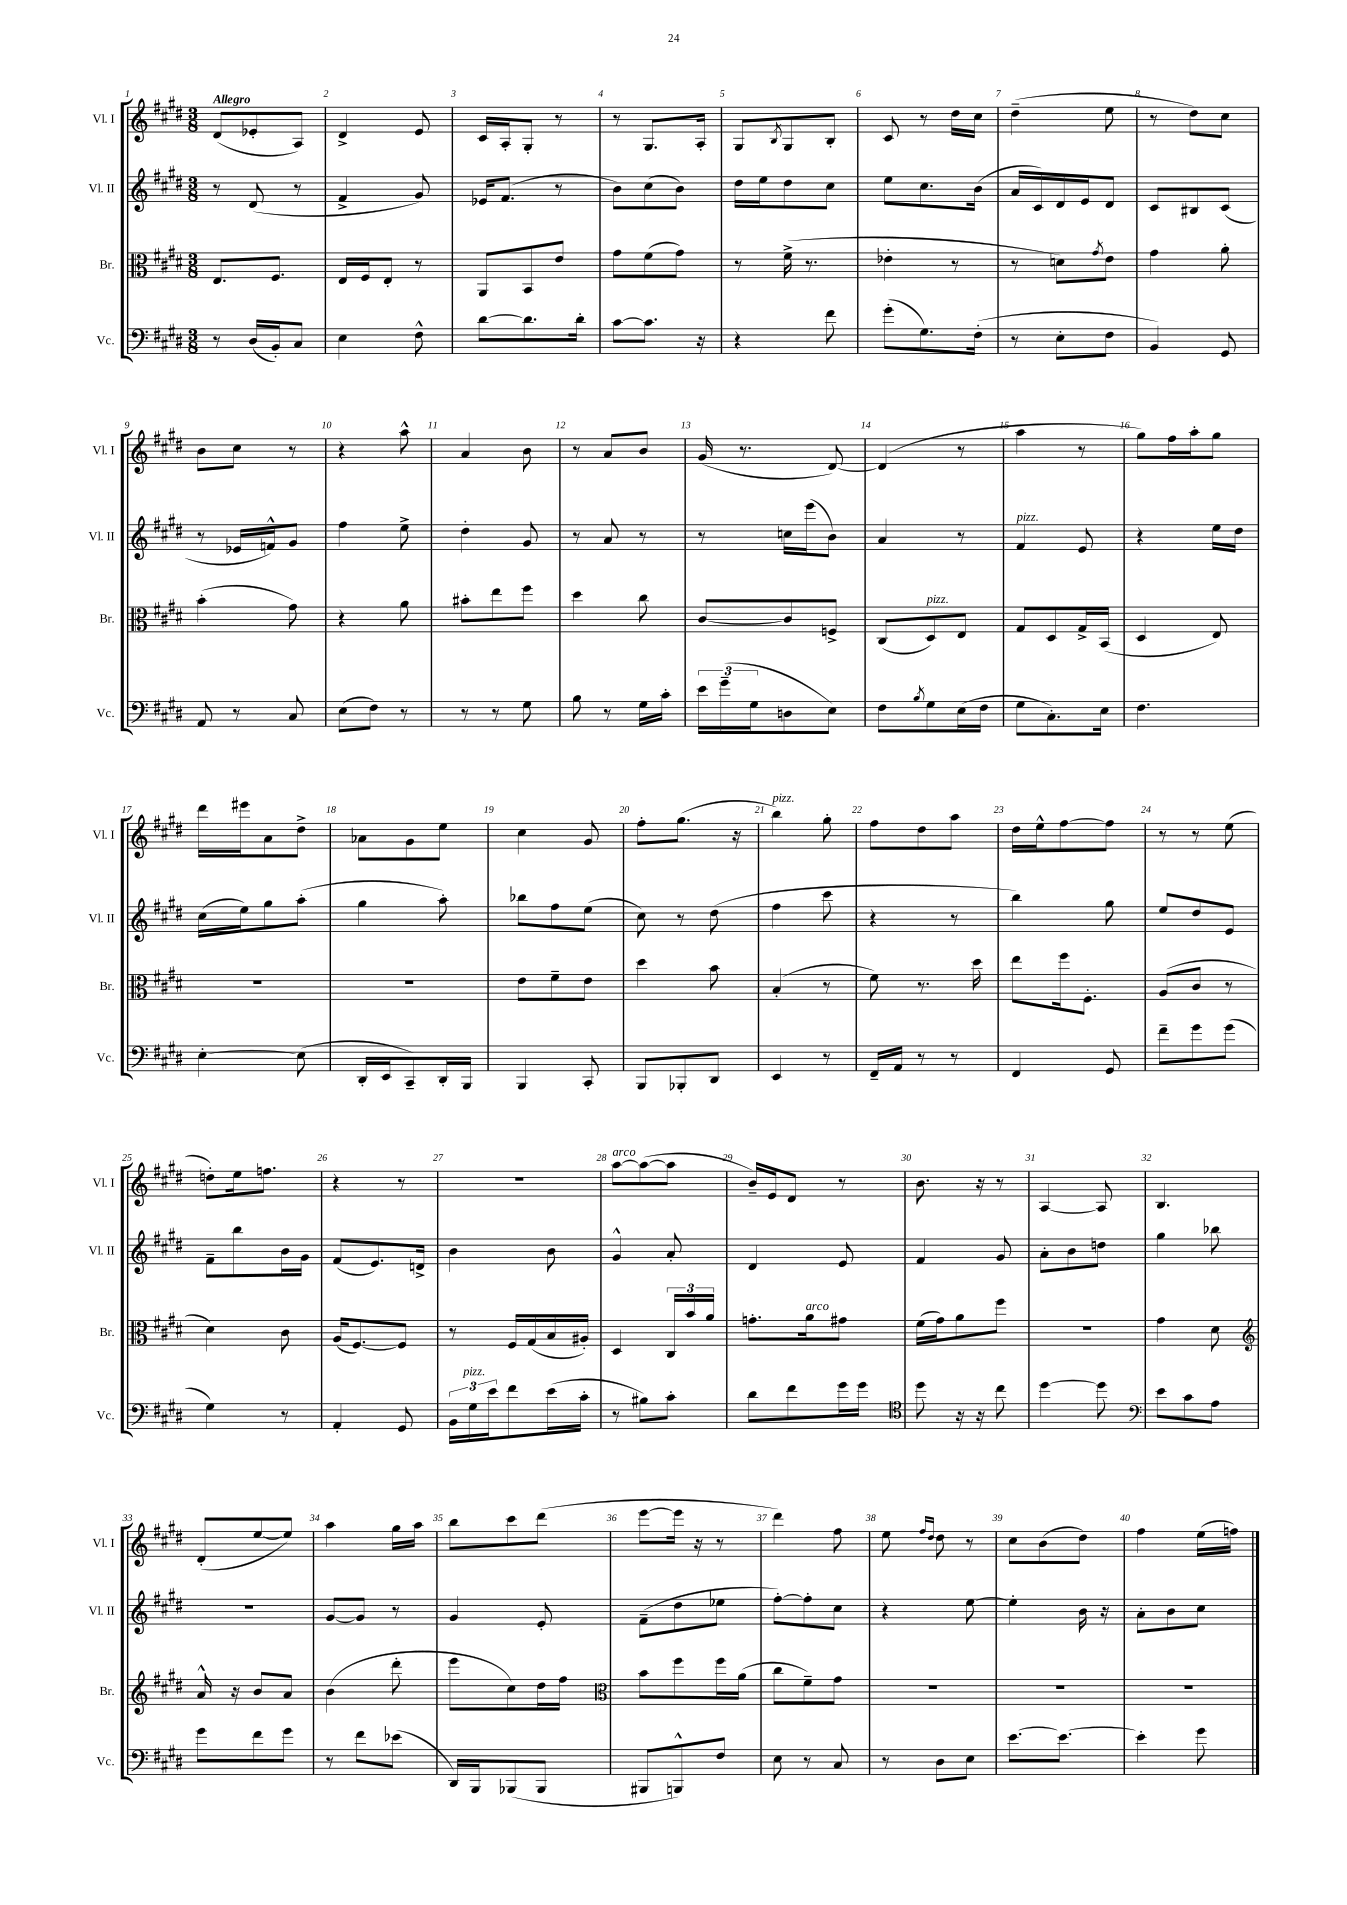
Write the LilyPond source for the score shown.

<<
\new StaffGroup <<
\new Staff = "s0" \with { instrumentName = "Vl. I" shortInstrumentName = "Vl. I" } {
    \clef treble \key e \major \numericTimeSignature \time 3/8 \tempo "Allegro"
    dis'8( ees'8-. a8) |
    dis'4-> e'8 |
    cis'16 a16-. gis8-. r8 |
    r8 gis8. a16-. |
    gis8 \acciaccatura { b8 } gis8 b8-. |
    cis'8 r8 dis''16 cis''16 |
    dis''4--( e''8 |
    r8 dis''8) cis''8 |
    b'8 cis''8 r8 |
    r4 a''8-^ |
    a'4 b'8 |
    r8 a'8 b'8 |
    gis'16( r8. dis'8~) |
    dis'4( r8 |
    a''4 r8 |
    gis''8) fis''16 a''16-. gis''8 |
    dis'''16 eis'''16 a'8 dis''8-> |
    aes'8 gis'8 e''8 |
    cis''4 gis'8 |
    fis''8-. gis''8.( r16 |
    b''4^\markup { \italic "pizz." }) gis''8-. |
    fis''8 dis''8 a''8 |
    dis''16 e''16-^ fis''8~ fis''8 |
    r8 r8 e''8( |
    d''8-.) e''16 f''8. |
    r4 r8 |
    R4. |
    a''8~^\markup { \italic "arco" } a''8~( a''8 |
    b'16--) e'16 dis'8 r8 |
    b'8. r16 r8 |
    a4~ a8 |
    b4. |
    dis'8-.( e''8~ e''8) |
    a''4 gis''16 a''16 |
    b''8 cis'''8 dis'''8( |
    e'''8~ e'''16 r16 r8 |
    dis'''4) fis''8 |
    e''8 \grace { fis''16 dis''16 } dis''8 r8 |
    cis''8 b'8( dis''8) |
    fis''4 e''16( f''16) \bar "|." |
}
\new Staff = "s1" \with { instrumentName = "Vl. II" shortInstrumentName = "Vl. II" } {
    \clef treble \key e \major \numericTimeSignature \time 3/8
    r8 dis'8( r8 |
    fis'4-> gis'8) |
    ees'16 fis'8.( r8 |
    b'8) cis''8( b'8) |
    dis''16 e''16 dis''8 cis''8 |
    e''8 cis''8. b'16( |
    a'16 cis'16) dis'16 e'16 dis'8 |
    cis'8 bis8 cis'8( |
    r8 ees'16 f'16-^) gis'8 |
    fis''4 e''8-> |
    dis''4-. gis'8 |
    r8 a'8 r8 |
    r8 c''16 e'''16( b'8) |
    a'4 r8 |
    fis'4^\markup { \italic "pizz." } e'8 |
    r4 e''16 dis''16 |
    cis''16( e''16) gis''8 a''8-.( |
    gis''4 a''8-.) |
    bes''8 fis''8 e''8( |
    cis''8) r8 dis''8( |
    fis''4 cis'''8 |
    r4 r8 |
    b''4) gis''8 |
    e''8 dis''8 e'8 |
    fis'8-- b''8 b'16 gis'16 |
    fis'8( e'8.) d'16-> |
    b'4 b'8 |
    gis'4-^ a'8-. |
    dis'4 e'8 |
    fis'4 gis'8 |
    a'8-. b'8 d''8 |
    gis''4 bes''8 |
    R4. |
    gis'8~ gis'8 r8 |
    gis'4 e'8-. |
    fis'8--( dis''8 ees''8 |
    fis''8~-.) fis''8-. cis''8 |
    r4 e''8~ |
    e''4-. b'16 r16 |
    a'8-. b'8 cis''8 \bar "|." |
}
\new Staff = "s2" \with { instrumentName = "Br." shortInstrumentName = "Br." } {
    \clef alto \key e \major \numericTimeSignature \time 3/8
    e8. fis8. |
    e16 fis16 e8-. r8 |
    a,8 b,8 e'8 |
    gis'8 fis'8( gis'8) |
    r8 fis'16->( r8. |
    ees'4-. r8 |
    r8 d'8) \acciaccatura { gis'8 } e'8 |
    gis'4 a'8-. |
    b'4-.( gis'8) |
    r4 a'8 |
    bis'8-. e''8 fis''8 |
    dis''4 cis''8 |
    cis'8~ cis'8 f8-> |
    cis8( dis8^\markup { \italic "pizz." }) e8 |
    gis8 dis8 gis16-> b,16( |
    dis4 e8) |
    R4. |
    R4. |
    e'8 fis'8-- e'8 |
    dis''4 b'8 |
    b4-.( r8 |
    fis'8) r8. dis''16 |
    e''8 fis''16 fis8.-. |
    a8( cis'8 r8 |
    dis'4) cis'8 |
    a16( fis8.~) fis8 |
    r8 fis16 gis16( b16 ais16-.) |
    dis4 \tuplet 3/2 { cis16 b'16 a'16 } |
    g'8.-. a'16^\markup { \italic "arco" } gis'8 |
    fis'16( gis'16) a'8 fis''8 |
    R4. |
    gis'4 dis'8 |
    \clef treble a'16-^ r16 b'8 a'8 |
    b'4( dis'''8-. |
    e'''8 cis''8) dis''16 fis''16 |
    \clef alto b'8 fis''8 fis''16 a'16( |
    cis''8 fis'8--) gis'8 |
    R4. |
    R4. |
    R4. \bar "|." |
}
\new Staff = "s3" \with { instrumentName = "Vc." shortInstrumentName = "Vc." } {
    \clef bass \key e \major \numericTimeSignature \time 3/8
    r8 dis16( b,16-.) cis8 |
    e4 fis8-^ |
    dis'8~ dis'8. dis'16-. |
    cis'8~ cis'8. r16 |
    r4 fis'8 |
    gis'8-.( gis8.) fis16-.( |
    r8 e8-. fis8 |
    b,4) gis,8 |
    a,8 r8 cis8 |
    e8( fis8) r8 |
    r8 r8 gis8 |
    b8 r8 gis16 cis'16-. |
    \tuplet 3/2 { e'16 gis'16--( gis16 } d8 e8) |
    fis8 \acciaccatura { b8 } gis8 e16( fis16 |
    gis8 cis8.-.) e16 |
    fis4. |
    e4~-. e8( |
    dis,16-. e,16 cis,8--) dis,16-. b,,16 |
    b,,4 cis,8-. |
    b,,8 bes,,8-. dis,8 |
    e,4 r8 |
    fis,16-- a,16 r8 r8 |
    fis,4 gis,8 |
    fis'8-- gis'8 gis'8( |
    gis4) r8 |
    a,4-. gis,8 |
    \tuplet 3/2 { b,16 gis16^\markup { \italic "pizz." } e'16 } fis'8 e'16( cis'16-. |
    r8 bis8) cis'8-. |
    dis'8 fis'8 gis'16 gis'16 |
    \clef tenor dis''8 r16 r16 cis''8 |
    dis''4~ dis''8 |
    \clef bass e'8 cis'8 a8 |
    gis'8 fis'8 gis'8 |
    r8 fis'8 ees'8( |
    dis,16) b,,16 bes,,8( bes,,8 |
    bis,,8 b,,8-^) fis8 |
    e8 r8 cis8 |
    r8 dis8 e8 |
    e'8.~ e'8.~ |
    e'4-. gis'8 \bar "|." |
}
>>
>>
\layout { \context { \Score \override BarNumber.break-visibility = ##(#f #t #t) barNumberVisibility = #all-bar-numbers-visible } }
